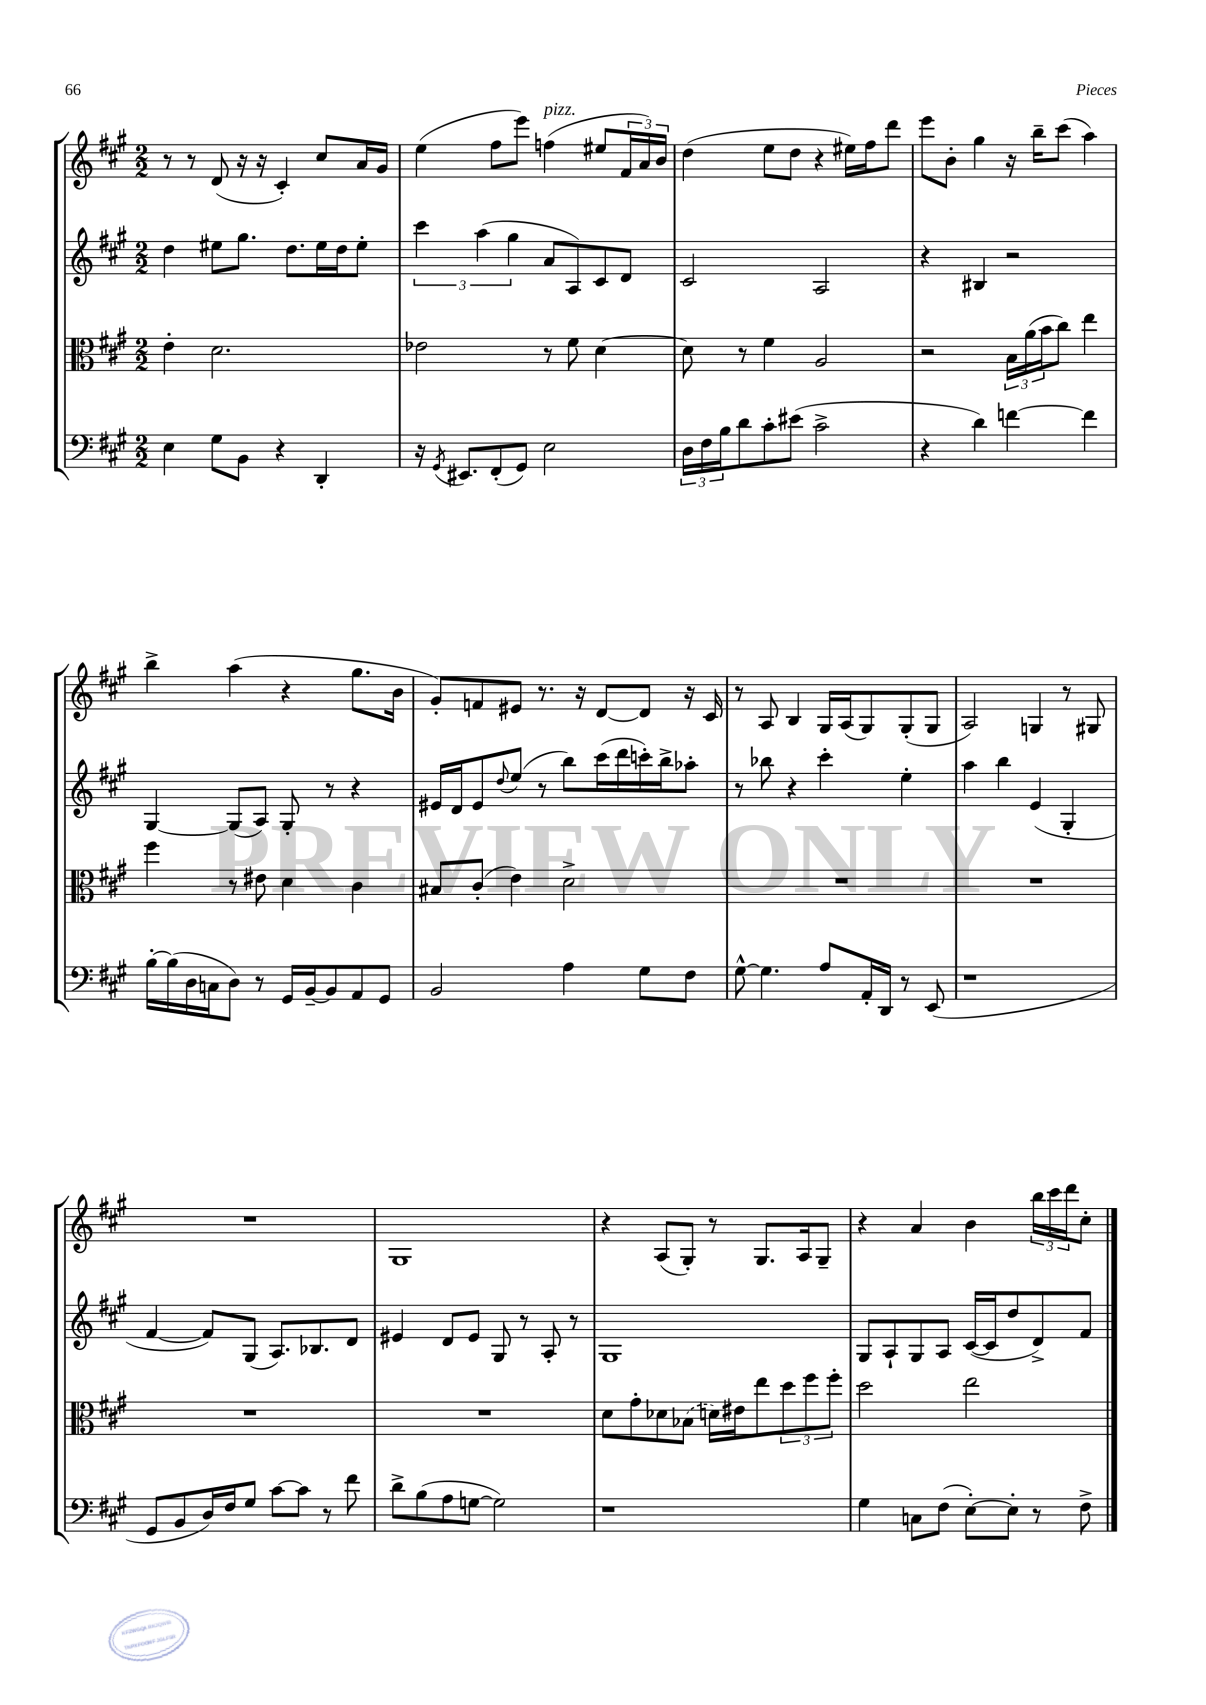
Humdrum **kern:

**kern	**kern	**kern	**kern
*part4	*part3	*part2	*part1
*staff4	*staff3	*staff2	*staff1
*clefF4	*clefC3	*clefG2	*clefG2
*k[f#c#g#]	*k[f#c#g#]	*k[f#c#g#]	*k[f#c#g#]
*M2/2	*M2/2	*M2/2	*M2/2
=6	=6	=6	=6
4E\	4e'\	4dd\	8r
.	.	.	8r
8G#\L	2.d\	8ee#X\L	(8d/
8BB\J	.	8.gg#\J	16r
.	.	.	16r
4r	.	.	4c#'/)
.	.	8.dd\L	.
4DD'/	.	16ee#\L	8cc#/L
.	.	16dd\J	.
.	.	8ee#'\J	16a/L
.	.	.	16g#/JJ
=7	=7	=7	=7
16r	2e-X\	6ccc#\	(4ee\
8qGG#/	.	.	.
8.EE#X/L	.	.	.
.	.	(6aa\	.
(8FF#'/	.	.	8ff#\L
.	.	6gg#\	.
8GG#/J)	.	.	8eee\J)
!	!	!	!LO:TX:a:i:t=pizz.
2E\	8r	8a/L	(4ffn\
.	8f#\	8A/)	.
.	[4d\	8c#/	8ee#X/L
.	.	8d/J	24f#/L
.	.	.	24a/)
.	.	.	24b/JJ
=8	=8	=8	=8
24D\LL	8d\]	2c#/	(4dd\
24F#\	.	.	.
24B\J	.	.	.
8d\	8r	.	.
8c#'\	4f#\	.	8ee\L
(8e#X\J	.	.	8dd\J
2c#^\	2A/	2A/	4r
.	.	.	16ee#X\LL)
.	.	.	16ff#\J
.	.	.	8ddd\J
=9	=9	=9	=9
4r	2r	4r	8eee\L
.	.	.	8b'\J
4d\)	.	4B#X/	4gg#\
[4fn\	24B\LL	2r	16r
.	(24a\	.	.
.	.	.	16bb~\KL
.	24b\J	.	.
.	8cc#\J)	.	(8ccc#\J
4f\]	4ee\	.	4aa\)
!!LO:LB:g=z
=10	=10	=10	=10
[16B'\LL	4ff#\	[4G#/	4bb^\
(16B\]	.	.	.
16D\	.	.	.
16Cn\J	.	.	.
8D\J)	8r	(8G#/L]	(4aa\
8r	8e#X\	8A/J)	.
16GG#/LL	4d\	8G#'/	4r
[16BB~/J	.	.	.
8BB/]	.	8r	.
8AA/	4c#\	4r	8.gg#\L
8GG#/J	.	.	.
.	.	.	16b\Jk
=11	=11	=11	=11
2BB/	8B#X/L	16e#X/LL	8g#'/L)
.	.	16d/J	.
.	(8c#'/J	8e#/	8fn/
.	.	8qqdd/	.
.	4e\)	(8ee/J	8e#X/J
.	.	8r	8.r
4A\	2d^\	8bb\L)	.
.	.	.	16r
.	.	(16ccc#\L	[8d/L
.	.	16ddd\	.
8G#\L	.	16cccn'\)	8d/J]
.	.	16bb^\J	.
8F#\J	.	8aa-X'\J	16r
.	.	.	16c#/
=12	=12	=12	=12
[8G#^^\	1r	8r	8r
4.G#\]	.	8bb-X\	8A/
.	.	4r	4B/
8A/L	.	4ccc#'\	16G#/LL
.	.	.	(16A/J
16AA'/L	.	.	8G#/)
16DD/JJ	.	.	.
8r	.	4ee'\	(8G#'/
(8EE/	.	.	8G#/J
=13	=13	=13	=13
1r	1r	4aa\	2A/)
.	.	4bb\	.
.	.	(4e/	4Gn/
.	.	4G#'/	8r
.	.	.	8G#X/
!!LO:LB:g=z
=14	=14	=14	=14
8GG#/L	1r	[4f#/	1r
8BB/	.	.	.
16D/L)	.	8f#/L])	.
16F#/J	.	.	.
8G#/J	.	(8G#/J	.
[8c#\L	.	8.A/L)	.
8c#\J]	.	.	.
.	.	8.B-X/	.
8r	.	.	.
8f#\	.	8d/J	.
=15	=15	=15	=15
8d^\L	1r	4e#X/	1G#
(8B\	.	.	.
8A\	.	8d/L	.
[8Gn\J	.	8e#/J	.
2G\])	.	8G#/	.
.	.	8r	.
.	.	8A'/	.
.	.	8r	.
=16	=16	=16	=16
1r	8d\L	1G#	4r
.	8g#'\	.	.
.	8d-X\	.	(8A/L
.	(8B-X\J	.	8G#'/J)
.	16dn\LL)	.	8r
.	16e#X\J	.	.
.	8ee\	.	8.G#/L
.	12dd\	.	.
.	.	.	16A/k
.	12ff#\	.	.
.	.	.	8G#~/J
.	12ff#'\J	.	.
=17	=17	=17	=17
4G#\	2dd\	8G#/L	4r
.	.	8A`/	.
8Cn\L	.	8G#/	4a/
(8F#\J	.	8A/J	.
[8E'\L)	2ee\	([16c#/LL	4b\
.	.	16c#/J]	.
8E'\J]	.	8dd/	.
8r	.	8d^/)	24bb\LL
.	.	.	24ccc#\
.	.	.	24ddd\J
8F#^\	.	8f#/J	8cc#'\J
==	==	==	==
*-	*-	*-	*-
